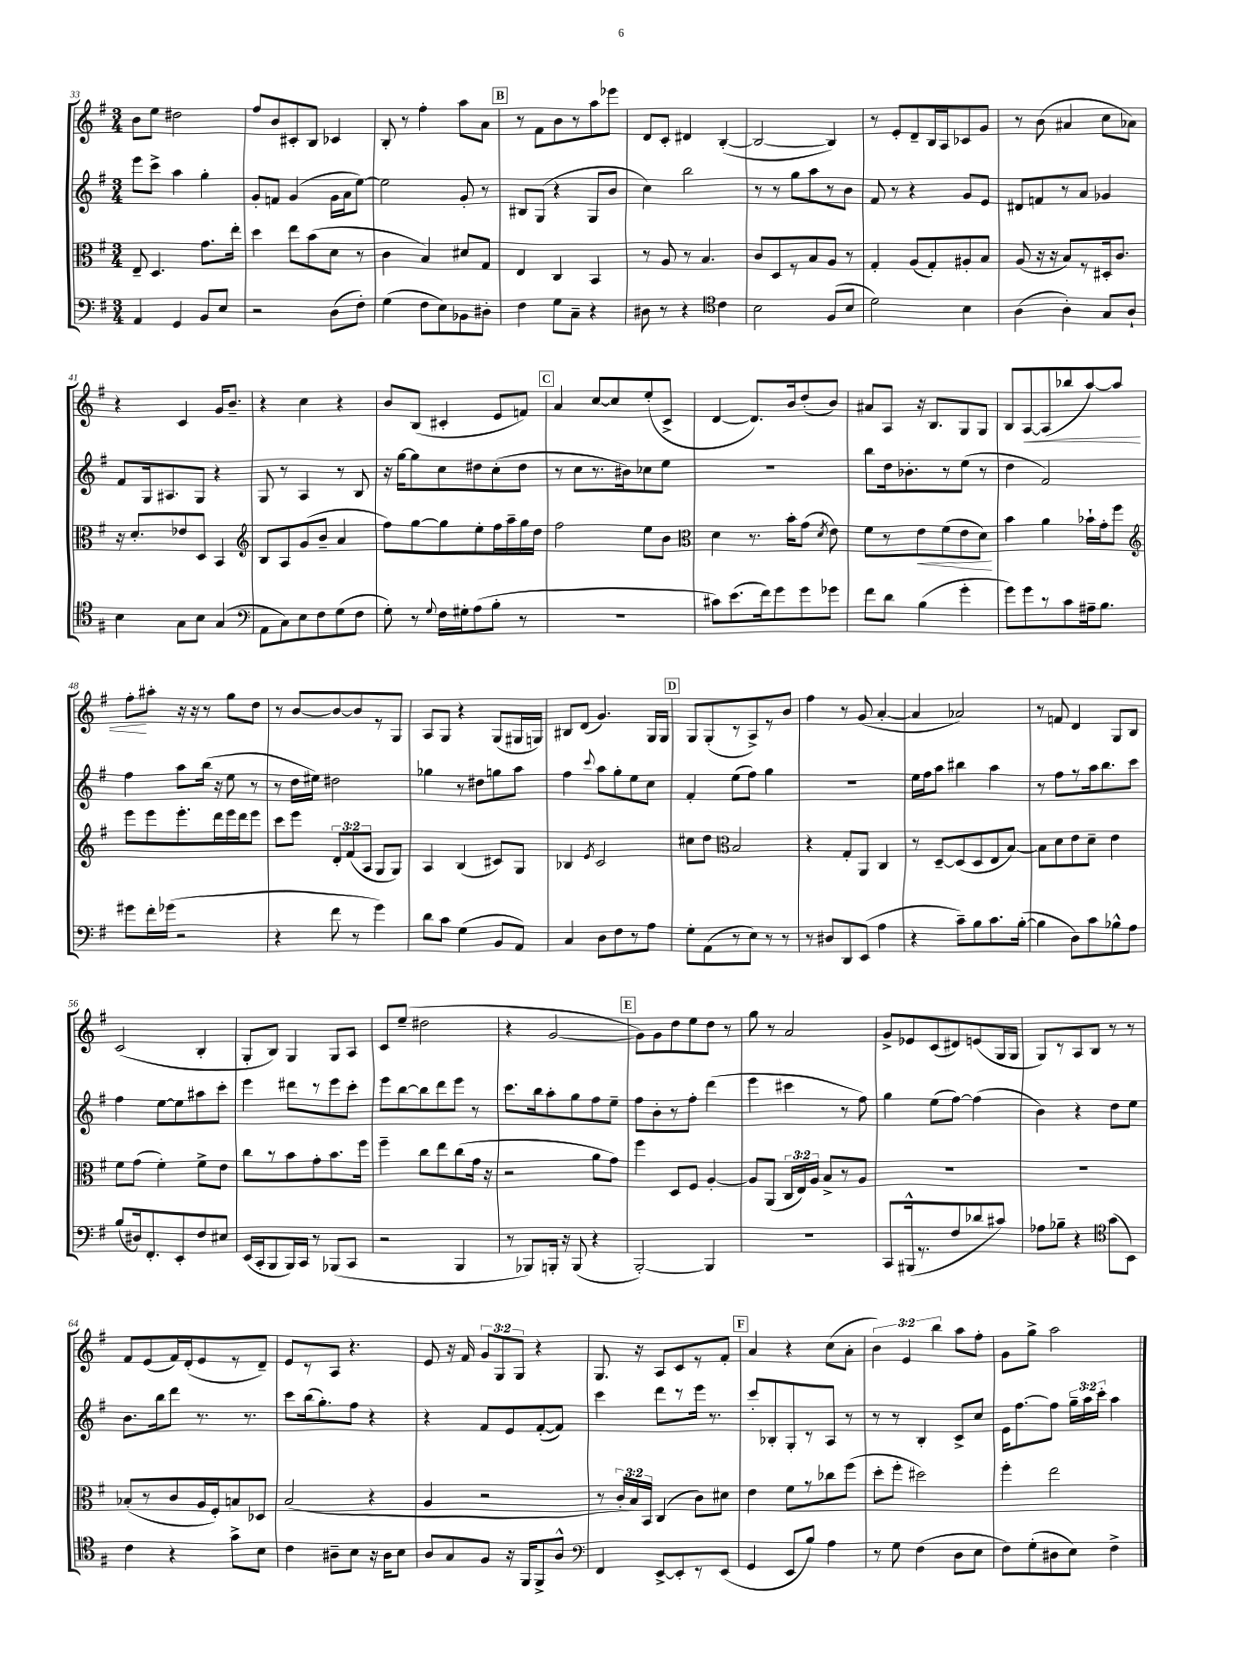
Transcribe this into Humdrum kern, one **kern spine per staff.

**kern	**kern	**dynam	**kern	**kern	**dynam
*part4	*part3	*part3	*part2	*part1	*part1
*staff4	*staff3	*staff3	*staff2	*staff1	*staff1
*clefF4	*clefC3	*	*clefG2	*clefG2	*
*k[f#]	*k[f#]	*	*k[f#]	*k[f#]	*
*M3/4	*M3/4	*	*M3/4	*M3/4	*
=33	=33	=33	=33	=33	=33
4AA/	8E~/	.	8eee\L	8b\L	.
.	4.D/	.	8ccc^\J	8ee\J	.
4GG/	.	.	4aa\	2dd#X\	.
8BB/L	8.g\L	.	4gg'\	.	.
8E/J	.	.	.	.	.
.	16ee'\Jk	.	.	.	.
=34	=34	=34	=34	=34	=34
2r	4dd\	.	8g'/L	8ff#/L	.
.	.	.	8fn/J	8b/	.
.	8ee\L	.	(4g/	8c#X'/	.
.	(8b\	.	.	8B/J	.
(8D\L	8d\J	.	16g\LL	4c-X/	.
.	.	.	16a\J	.	.
8F#'\J)	8r	.	[8ee\J)	.	.
=35	=35	=35	=35	=35	=35
(4G\	4c\	.	2ee\]	8B'/	.
.	.	.	.	8r	.
8F#\L	4B/)	.	.	4ff#'\	.
8E\)	.	.	.	.	.
8BB-X\	8d#X/L	.	8g'/	8aa\L	.
8D#X'\J	8G/J	.	8r	8a\J	.
!!LO:REH:place=s1:t=B
=36	=36	=36	=36	=36	=36
4F#\	4E/	.	8B#X/L	8r	.
.	.	.	(8G/J	8f#\L	.
8G\L	4C/	.	4r	8b\	.
8C~\J	.	.	.	8r	.
4r	4BB/	.	8G/L	8aa\	.
.	.	.	8b/J	8eee-X\J	.
=37	=37	=37	=37	=37	=37
8D#X\	8r	.	4cc\)	8d/L	.
8r	8A/	.	.	8c'/J	.
4r	8r	.	2bb\	4d#X/	.
.	4.B/	.	.	.	.
*clefC4	*	*	*	*	*
4c\	.	.	.	([4B'/	.
=38	=38	=38	=38	=38	=38
2B\	8c/L	.	8r	2B/_	.
.	8D/	.	8r	.	.
.	8r	.	8gg\L	.	.
.	8B/	.	8aa\	.	.
(8F#/L	8A/J	.	8r	4B/])	.
8B/J	8r	.	8b\J	.	.
=39	=39	=39	=39	=39	=39
2d\)	4G'/	.	8f#/	8r	.
.	.	.	8r	8e'/L	.
.	(8A/L	.	4r	8d~/	.
.	8G'/)	.	.	16B/L	.
.	.	.	.	16A/J	.
4B\	8A#X'/	.	8g/L	8c-X/	.
.	8B/J	.	8e/J	8g/J	.
=40	=40	=40	=40	=40	=40
(4A\	(8A/	.	8d#X/L	8r	.
.	16r	.	8fn/	(8b\	.
.	16r	.	.	.	.
4A'\)	8B/L)	.	8r	4a#X/	.
.	8r	.	8a/J	.	.
8G/L	16D#X'/k	.	4g-X/	8cc\L	.
.	8.c/J	.	.	.	.
8A`/J	.	.	.	8a-X\J)	.
!!LO:LB:g=z
=41	=41	=41	=41	=41	=41
4B\	16r	.	8f#/L	4r	.
.	8.d'/L	.	.	.	.
.	.	.	16G/k	.	.
.	.	.	8.A#X/	.	.
8G\L	8e-X/	.	.	4c/	.
8B\J	8D/J	.	8G/J	.	.
(4G/	4BB/	.	4r	16g/KL	.
.	.	.	.	8.b~/J	.
=42	=42	=42	=42	=42	=42
*clefF4	*clefG2	*	*	*	*
8AA\L	8B/L	.	8G/	4r	.
8C\)	8A/	.	8r	.	.
8E\	(8g/	.	4A/	4cc\	.
8F#\	8b~/J	.	.	.	.
(8G\	4a/	.	8r	4r	.
8F#\J	.	.	8B/	.	.
=43	=43	=43	=43	=43	=43
8G'\)	8ff#\L)	.	16r	8b/L	.
.	.	.	[16gg\KL	.	.
8r	[8gg\	.	8gg\]	(8B/J	.
8qqG/	.	.	.	.	.
16F#\LL	8gg\]	.	8cc\	4c#X'/	.
16G#X'\J	.	.	.	.	.
(8A\	8ee'\	.	8dd#X\	.	.
8B'\J	16ff#\L	.	(8cc'\	8e/L	.
.	16aa~\	.	.	.	.
8r	16gg\	.	8dd#\J	8fn/J)	.
.	16dd\JJ	.	.	.	.
!!LO:REH:place=s1:t=C
=44	=44	=44	=44	=44	=44
2.r	2ff#\	.	8r	4a/	.
.	.	.	8cc\L	.	.
.	.	.	8.r	[8cc/L	.
.	.	.	.	8cc/]	.
.	.	.	16b#X\k)	.	.
.	8ee\L	.	8cc-X\	(8ee'/	.
.	8b\J	.	8ee\J	8c^/J	.
=45	=45	=45	=45	=45	=45
*	*clefC3	*	*	*	*
8c#X\L)	4d\	.	2.r	[4d/	.
(8.e\	.	.	.	.	.
.	8.r	.	.	8.d/L])	.
16f#\k)	.	.	.	.	.
8g\	.	.	.	.	.
.	16b'\KL	.	.	16b/k	.
8g\	(8g\J	.	.	(8dd'/	.
.	8qd/	.	.	.	.
8g-X\J	8e\)	.	.	8b/J)	.
=46	=46	=46	=46	=46	=46
8f#\L	8f#\L	.	8bb\L	8a#X/L	.
8d\J	8r	.	16dd\k	8A/J	.
.	.	.	8.b-X'\	.	.
!	!	!LO:HP:b	!	!	!
(4B\	8e\	<	.	16r	.
.	.	.	.	8.B/L	.
.	(8f#\	.	8r	.	.
4g'\	8e\	.	(8ee\J	8G/	.
.	8d\J)	.	8r	8G/J	.
.	.	[	.	.	.
=47	=47	=47	=47	=47	=47
8g\L)	4b\	.	4dd\	8B/L	.
!	!	!	!	!	!LO:HP:b
8g\	.	.	.	[8A/	<
8r	4a\	.	2f#/)	(8A/]	.
8c\	.	.	.	8bb-X/	.
16A#X~\k	16b-X`\LL	.	.	[8aa/)	.
8.B\J	16g'\J	.	.	.	.
.	8ff#\J	.	.	8aa/J]	.
!!LO:LB:g=z
=48	=48	=48	=48	=48	=48
*	*clefG2	*	*	*	*
8g#X\L	8eee\L	.	4ff#\	8ff#'\L	.
16f#'\L	8eee\	.	.	8aa#X'\J	[
(16g-X\JJ	.	.	.	.	.
2r	8.eee'\	.	8aa\L	16r	.
.	.	.	.	16r	.
.	.	.	(16bb\Jk	8r	.
.	16ddd\L	.	16r	.	.
.	16eee\	.	8ee\	8gg\L	.
.	16ddd\J	.	.	.	.
.	8eee\J	.	8r	8dd\J	.
=49	=49	=49	=49	=49	=49
4r	8ccc\L	.	8r	8r	.
.	8eee\J	.	16dd\LL	[8b/L	.
.	.	.	16ee#X\JJ)	.	.
8f#\	12d'/L	.	2dd#X\	8b/_	.
.	(12f#/	.	.	.	.
8r	.	.	.	8b/]	.
.	12A/J	.	.	.	.
4g\)	8G/L	.	.	8r	.
.	8G/J)	.	.	8G/J	.
=50	=50	=50	=50	=50	=50
8d\L	4A/	.	4gg-X\	8A/L	.
8c\J	.	.	.	8G/J	.
(4G\	(4B/	.	8r	4r	.
.	.	.	8dd#X\L	.	.
8BB/L	8c#X/L)	.	8ggn\	(8G/L	.
8AA/J)	8G/J	.	8aa\J	16G#X/L	.
.	.	.	.	16Gn/JJ)	.
=51	=51	=51	=51	=51	=51
4C/	4B-X/	.	4ff#\	8B#X/L	.
.	.	.	.	(8d/J	.
.	8qe/	.	8qqccc/	.	.
8D\L	2c/	.	8aa\L	4.g/)	.
8F#\	.	.	8gg'\	.	.
8r	.	.	8ee\	.	.
8A\J	.	.	8cc\J	16G/LL	.
.	.	.	.	16G/JJ	.
!!LO:REH:place=s1:t=D
=52	=52	=52	=52	=52	=52
8G'\L	8cc#X\L	.	4f#'/	8G/L	.
(8AA\	8dd\J	.	.	(8G'/	.
*	*clefC3	*	*	*	*
8r	2B/	.	(8ee\L	8r	.
8E\J)	.	.	8ff#\J)	8A^/)	.
8r	.	.	4gg\	8r	.
8r	.	.	.	8b/J	.
=53	=53	=53	=53	=53	=53
8r	4r	.	2.r	4ff#\	.
8D#X/L	.	.	.	.	.
8DD/	8G'/L	.	.	8r	.
(8EE/J	8AA/J	.	.	(8g/	.
4A\	4C/	.	.	[4a'/	.
=54	=54	=54	=54	=54	=54
4r	8r	.	16ee\LL	4a/]	.
.	.	.	16ff#\J	.	.
.	[8D~/L	.	8aa\J	.	.
8c~\L)	(8D/]	.	4bb#X\	2a-X/)	.
8B\	8D/	.	.	.	.
8.c\	8E/	.	4aa\	.	.
.	[8B/J)	.	.	.	.
([16B'\Jk	.	.	.	.	.
=55	=55	=55	=55	=55	=55
4B\]	8B\L]	.	8r	8r	.
.	8d\	.	8ff#\L	8fn/	.
8D\L)	8e\	.	8r	4d/	.
8c\	8d~\J	.	16aa\k	.	.
.	.	.	8.bb\	.	.
8B-X^^\	4e\	.	.	8G/L	.
8A\J	.	.	8ccc\J	8B/J	.
!!LO:LB:g=z
=56	=56	=56	=56	=56	=56
(8B/L	8f#\L	.	4ff#\	(2c/	.
16D#X/k)	(8g\J	.	.	.	.
8.FF#'/	.	.	.	.	.
.	4f#'\)	.	[8ee\L	.	.
8EE'/	.	.	8ee\]	.	.
8F#/	8f#^\L	.	8aa#X\	4B'/	.
8E#X/J	8e\J	.	8ccc'\J	.	.
=57	=57	=57	=57	=57	=57
(16EE/LL	8cc\L	.	4eee\	8G'/L	.
16CC'/J	.	.	.	.	.
8BBB/	8r	.	.	8B/J)	.
16BBB/L)	8b\	.	8ddd#X\L	4G/	.
16CC/JJ	.	.	.	.	.
8r	8g'\	.	8r	.	.
(8BBB-X/L	8.b\	.	8eee\	8G/L	.
8CC/J	.	.	8ccc'\J	8A/J	.
.	16ff#\Jk	.	.	.	.
=58	=58	=58	=58	=58	=58
2r	4ff#~\	.	8eee\L	8c/L	.
.	.	.	[8bb\	(8ee~/J	.
.	8cc\L	.	8bb\]	2dd#X\	.
.	8ee\	.	8ddd\	.	.
4BBB/	(8cc\	.	8eee\J	.	.
.	16g\Jk	.	8r	.	.
.	16r	.	.	.	.
=59	=59	=59	=59	=59	=59
8r	2r	.	8.ccc\L	4r	.
8BBB-X/L)	.	.	.	.	.
.	.	.	16bb\k	.	.
16BBBn'/Jk	.	.	8aa'\	[2g/	.
16r	.	.	.	.	.
(8BBB/	.	.	8gg\	.	.
4r	8a\L	.	8ff#\	.	.
.	8g\J)	.	8ee~\J	.	.
!!LO:REH:place=s1:t=E
=60	=60	=60	=60	=60	=60
[2BBB'/)	4ff#\	.	8ff#\L	8g\L])	.
.	.	.	8b'\	8g\	.
.	8D/L	.	8r	8dd\	.
.	8F#/J	.	8ff#'\J	8ee\	.
4BBB/]	[4A'/	.	(4ddd\	8dd\J	.
.	.	.	.	8r	.
=61	=61	=61	=61	=61	=61
2.r	8A/L]	.	4eee\	8gg\	.
.	(8AA/J	.	.	8r	.
.	24C/LL	.	4ccc#X\	2a/	.
.	24E/)	.	.	.	.
.	24A/JJ	.	.	.	.
.	8B^/L	.	.	.	.
.	8r	.	8r	.	.
.	8A/J	.	8ff#\)	.	.
=62	=62	=62	=62	=62	=62
8CC/L	2.r	.	4gg\	8g^/L	.
(16BBB#X^^/k	.	.	.	8e-X/	.
8.r	.	.	.	.	.
.	.	.	(8ee\L	(8c/	.
8F#/	.	.	[8ff#\J)	8d#X/)	.
8d-X/	.	.	(4ff#\]	(8en/	.
8c#X/J)	.	.	.	16G/L	.
.	.	.	.	16G/JJ	.
=63	=63	=63	=63	=63	=63
8A-X\L	2.r	.	4b\)	8G/L)	.
8B-X~\J	.	.	.	8r	.
4r	.	.	4r	8A/	.
.	.	.	.	8B/J	.
*clefC4	*	*	*	*	*
(8g\L	.	.	8dd\L	8r	.
8BB\J)	.	.	8ee\J	8r	.
!!LO:LB:g=z
=64	=64	=64	=64	=64	=64
4c\	(8B-X'/L	.	8.b\L	8f#/L	.
.	8r	.	.	(8e/	.
.	.	.	16bb\k	.	.
4r	8c/	.	8ddd\J	16f#/L)	.
.	.	.	.	(16d'/J	.
.	16A/L	.	8.r	8e/	.
.	16F#'/J)	.	.	.	.
8g^\L	8Bn/	.	.	8r	.
.	.	.	8.r	.	.
8B\J	8D-X/J	.	.	8d~/J)	.
=65	=65	=65	=65	=65	=65
4c\	(2B/	.	8ccc\L	8e/L	.
.	.	.	(16bb\k	8r	.
.	.	.	8.gg'\)	.	.
8A#X~\L	.	.	.	8A/J	.
8B\J	.	.	8ff#\J	4.r	.
16r	4r	.	4r	.	.
16A#\KL	.	.	.	.	.
8B\J	.	.	.	.	.
=66	=66	=66	=66	=66	=66
8A/L	4A/	.	4r	8e/	.
8G/	.	.	.	16r	.
.	.	.	.	16f#/	.
8F#/J	2r	.	8f#/L	12g/L	.
.	.	.	.	12G/	.
16r	.	.	8e/	.	.
.	.	.	.	12G/J	.
16FF#/KL	.	.	.	.	.
8FF#^/	.	.	([8f#'/	4r	.
8A^^/J	.	.	8f#/J])	.	.
=67	=67	=67	=67	=67	=67
*clefF4	*	*	*	*	*
4FF#/	8r	.	4ccc\	8.G/	.
.	24c'/LL	.	.	.	.
.	24B/)	.	.	.	.
.	.	.	.	16r	.
.	24BB/JJ	.	.	.	.
[8EE^/L	(4C/	.	8ddd\L	8A/L	.
8EE'/]	.	.	8r	8c/	.
8r	8c\L)	.	16eee\Jk	8r	.
.	.	.	8.r	.	.
(8EE/J	8d#X\J	.	.	8f#'/J	.
!!LO:REH:place=s1:t=F
=68	=68	=68	=68	=68	=68
4GG/	4e\	.	8ccc'/L	4a/	.
.	.	.	8B-X'/	.	.
8EE/L	8f#\L	.	8G'/	4r	.
8B/J)	8r	.	8r	.	.
4A\	8cc-X\	.	8A/J	(8cc\L	.
.	(8ff#\J	.	8r	8a'\J	.
=69	=69	=69	=69	=69	=69
8r	8dd'\L	.	8r	6b\)	.
8G\	8ff#'\J	.	8r	.	.
.	.	.	.	6e/	.
(4F#\	2dd#X\)	.	4B'/	.	.
.	.	.	.	6bb\	.
8D\L	.	.	8c^/L	8aa\L	.
8E\J	.	.	8cc/J	8ff#'\J	.
=70	=70	=70	=70	=70	=70
8F#\L)	4ff#'\	.	16e\KL	8g\L	.
.	.	.	[8.ff#\	.	.
(8G'\	.	.	.	8gg^\J	.
8D#X\	2ee\	.	8ff#\J]	2aa\	.
8E\J)	.	.	24gg~\LL	.	.
.	.	.	24aa\	.	.
.	.	.	24ccc'\JJ	.	.
4F#^\	.	.	4aa\	.	.
==	==	==	==	==	==
*-	*-	*-	*-	*-	*-
